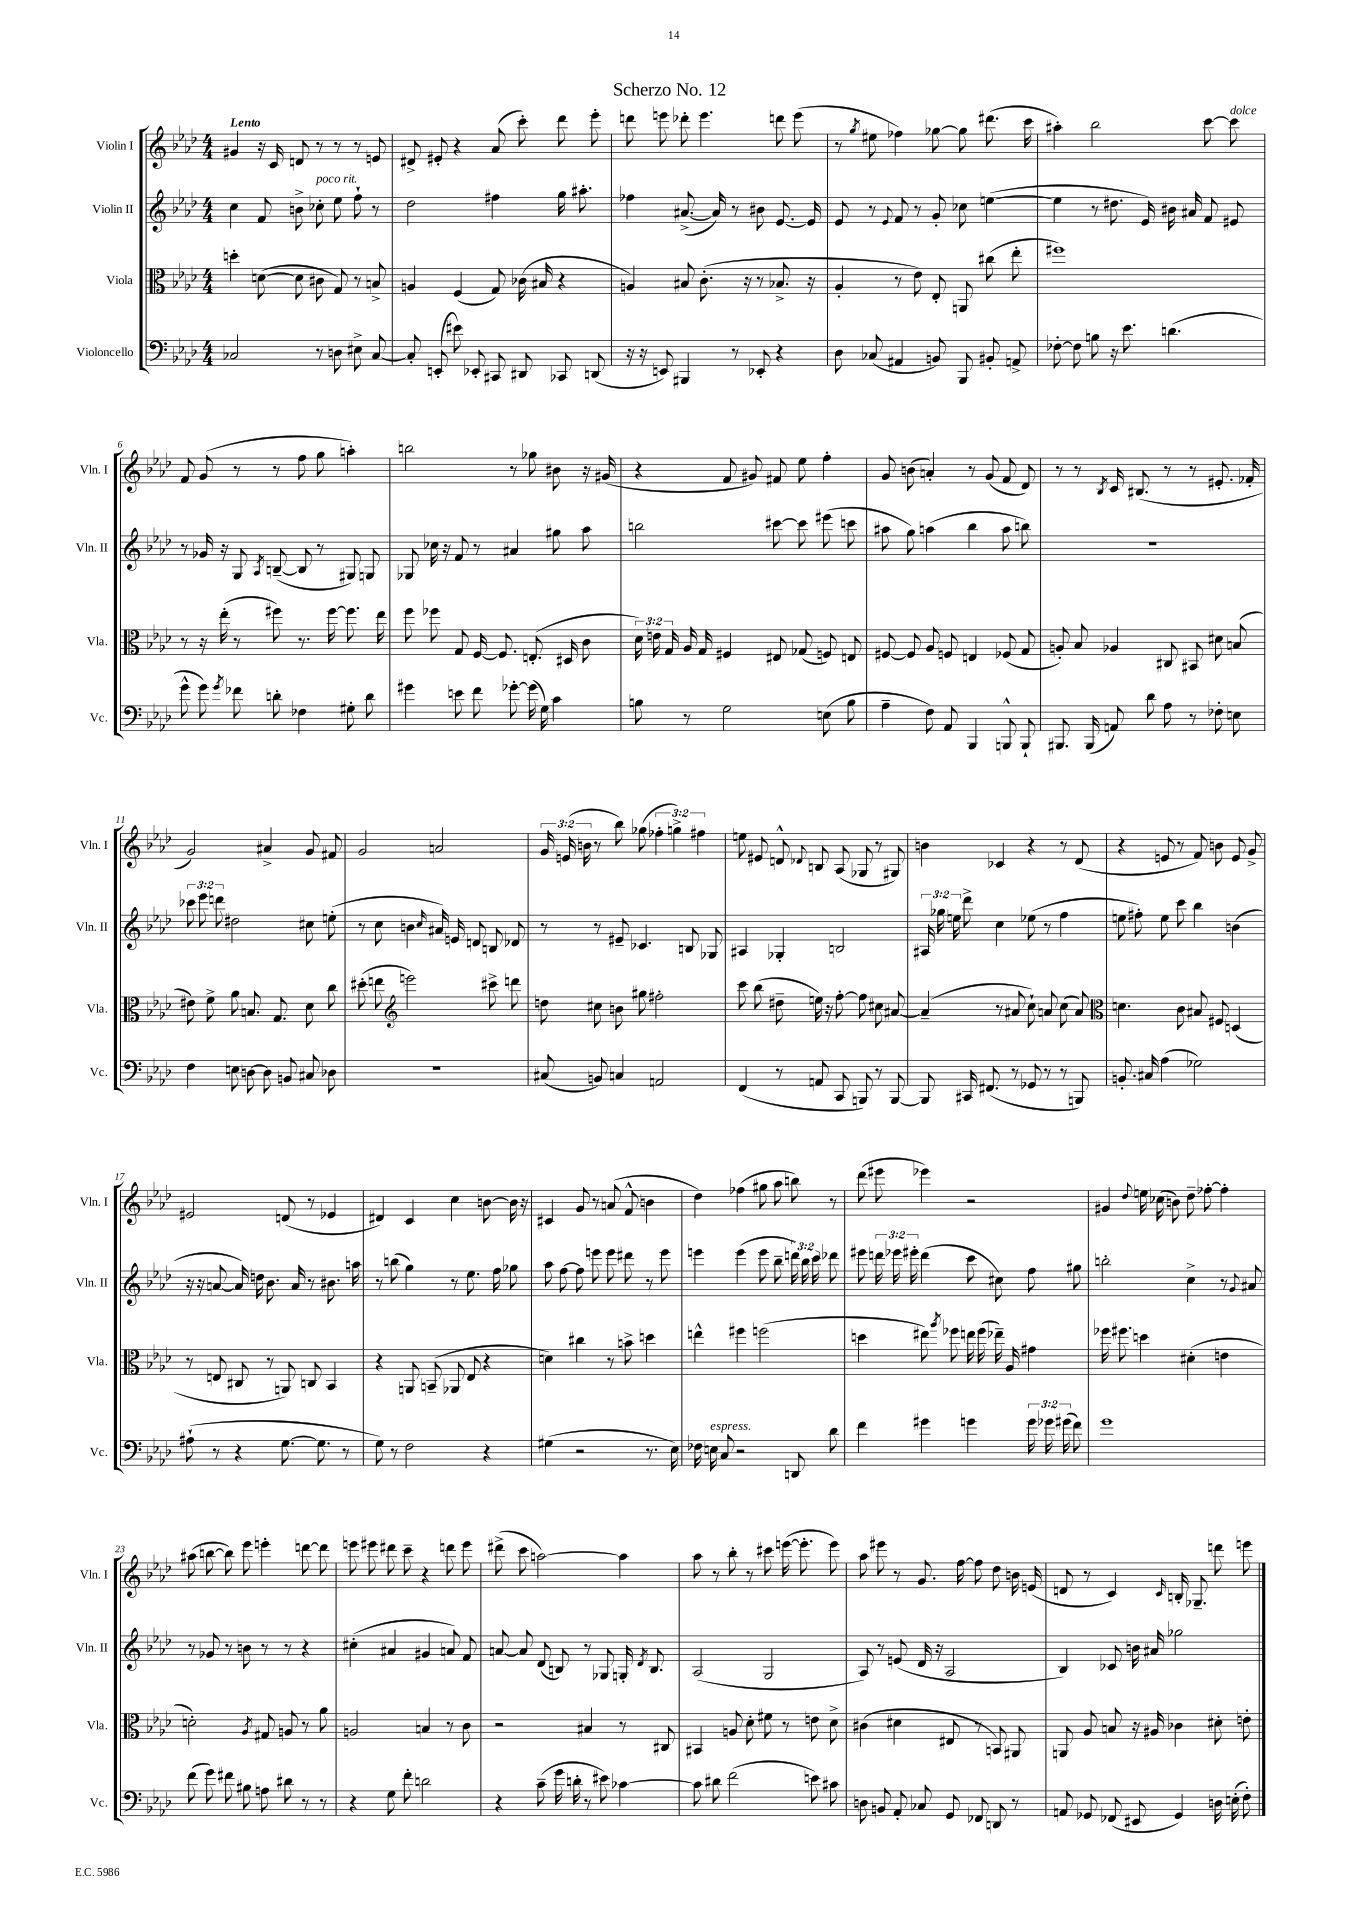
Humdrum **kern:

**kern	**kern	**kern	**kern
*staff4	*staff3	*staff2	*staff1
*clefF4	*clefC3	*clefG2	*clefG2
*k[b-e-a-d-]	*k[b-e-a-d-]	*k[b-e-a-d-]	*k[b-e-a-d-]
*M4/4	*M4/4	*M4/4	*M4/4
2C-/	4dd'\	4cc\	4g#/
.	([8d\	8f/	16r
.	.	.	16c/
.	8d\]	8b^\	8d/
8r	8c#\	8cc-'\	8r
8D\	8G/)	8ee-\	8r
8E#^\	8r	8ff`\	8r
[8C-/	8B^/	8r	8e/
=	=	=	=
8C-'/]	4A/	2dd-\	8d#^/
(8EE'/	.	.	8e#'/
8e#\)	(4F/	.	4r
8EE-'/	.	.	.
8CC#/	8G/)	4ff#\	(8a-/
8DD#/	(16c-\	.	8ccc'\)
.	16B#/	.	.
8CC-/	4r	16gg\	8ddd-\
.	.	8.aa#'\	.
(8DD/	.	.	8eee-'\
=	=	=	=
16r	4A/)	4ff-\	8ddd\
16r	.	.	.
8EE/)	.	.	8eee\
4BBB#/	8B#/	([8.a#^/	8ddd-'\
.	(8.c'\	.	4.eee\
.	.	16a#/])	.
8r	.	8r	.
.	16r	.	.
8EE-'/	8r	8b#\	.
4r	8.B-^/	[8.e-/	8ddd\
.	.	.	(8eee\
.	16r	16e-/]	.
=	=	=	=
8D-\	4A-'/	8e-/	8r
.	.	.	8qgg/
(8C-/	.	8r	8ee#\
.	.	8qqe-/	.
4AA#/	8r	8f/	4ff-\)
.	8e-\)	8r	.
8BB/)	8E-'/	8g'/	[8gg-\
8BBB-/	8AA/	8cc-\	8gg-\]
8BB#'/	(8cc#\	([4ee\	(8.ddd#\
8AA^/	8ee-'\	.	.
.	.	.	16ccc\
=	=	=	=
[8F-'\	1ff#)	4ee\]	4aa#'\)
8F-\]	.	.	.
8B\	.	8r	2bb-\
16r	.	8.dd#\	.
8.e-\	.	.	.
.	.	16e-/)	.
(4.d\	.	16b#\	.
.	.	16a#/	.
.	.	8f/	[8ccc\
.	.	8e#/	8ccc\]
=	=	=	=
8g^^\	8r	8r	8f/
8g\)	16r	16g-/	(8g/
.	(16ee-'\	16r	.
8qg/	.	.	.
8f-\	8r	8G/	8r
.	.	8qA-/	.
8d'\	8ff#\)	([8B~/	8r
4F-\	8.r	8B/]	8ff\
.	.	8r	8gg\
.	[16ff#\	.	.
8G#'\	8.ff#\]	8G#/)	4aa'\)
8d\	.	8G/	.
.	16ee-\	.	.
=	=	=	=
4g#\	8ff\	8G-/	2bb\
.	8ff-\	16cc-\	.
.	.	16r	.
8e\	8G/	8f/	.
8f\	[16F/	8r	.
.	8.F/]	.	.
[8g-'\	.	4a#/	8r
(16g-\]	(8.E'/	.	8gg-\
16G\)	.	.	.
4c\	.	8gg#\	8b#\
.	16D#/	.	.
.	8c\	8aa-\	16r
.	.	.	(16g#/
=	=	=	=
8B\	24d-\)	2bb\	4r
.	24e\	.	.
.	24G/	.	.
8r	16A-/	.	.
.	16G/	.	.
2G\	4F#/	.	8f/
.	.	.	8g#/)
.	8E#/	[8ccc#\	8f#/
.	(8G-/	8ccc#\]	8ee-\
(8E\	8F/)	(8eee#\	4ff'\
8B\	8E/	8ccc\	.
=	=	=	=
4A-~\	[8F#/	8aa#\	8g/
.	8F#/]	8gg\)	(8b\
8F\)	8A-/	(4aa\	4a'/)
8AA-/	8F/	.	.
4BBB-/	4E/	4bb-\	8r
.	.	.	(8g/
8BBB^^/	(8F-/	8aa\	8f/
8BBB`/	8G/	8bb\)	8d-/)
=	=	=	=
8.BBB#/	8A'/)	1r	8r
.	8B-/	.	8r
(16BBB#/	.	.	.
.	.	.	8qB-/
8AA/)	4A-/	.	16c/
.	.	.	(8.B#/
8d-\	.	.	.
8A-\	8C#/	.	8r
8r	8BB#/	.	8r
8F-'\	8d#\	.	8.e#'/
8E\	(8B/	.	.
.	.	.	16f-'/
=	=	=	=
4F\	8e#\)	12ccc-\	2g/)
.	.	12eee-\	.
.	8f^\	.	.
.	.	12ddd\	.
8E\	8a-\	2dd#\	.
[8D\	8.B/	.	.
8D\]	.	.	4a#^/
.	8.G/	.	.
8BB/	.	.	.
8C#/	8d-\	8cc#\	8g/
8D-\	8cc\	(8ee'\	8f#/
=	=	=	=
1r	(8dd#'\	8r	2g/
.	8ee\	8cc\	.
*	*clefG2	*	*
.	2eee\)	4b\	.
.	.	16qqcc/	.
.	.	16a#/)	2a/
.	.	16e/	.
.	.	8d/	.
.	8ccc#^\	8B/	.
.	8ddd\	8d-/	.
=	=	=	=
(8C#/	8dd\	8r	24g/
.	.	.	(24e/
.	.	.	24b\
8BB/)	8cc#\	8r	8r
4C/	8b\	8e#~/	8bb-\)
.	8gg#\	4.c-/	(8gg-\
2AA/	2ff#'\	.	6ff-'\
.	.	.	6gg^\)
.	.	8B/	.
.	.	.	6ff#\
.	.	8G-/	.
=	=	=	=
(4FF/	8ccc\	4A#/	8ee\
.	(8bb-\	.	8e#/
8r	8dd#~\	4G-'/	8d^^/
.	.	.	8qqd-/
8AA/	16ee\)	.	8B/
.	16r	.	.
8CC/	[8ff'\	2B/	(8A-/
8BBB/)	8ff\]	.	8G-/
8r	8cc#\	.	8r
[8BBB/	[8a#/	.	8G#/)
=	=	=	=
8BBB/]	(4a#~/]	24A#/	4b\
.	.	24gg-\	.
.	.	24ee\	.
16CC#/	.	8ddd-^\	.
(8.FF#/	.	.	.
.	8r	4cc\	4c-/
8r	8a#/	.	.
8GG-/	8cc`\)	(8ee-\	4r
8r	8a/	8r	.
8r	(8cc\	4ff\	8r
8BBB/)	8a/)	.	(8d-/
=	=	=	=
*	*clefC3	*	*
8.BB'/	4.d\	8ee\	4r
.	.	8ff#'\)	.
16C#/	.	.	.
(4A-\	.	8ee\	8e/
.	8c\	8ccc\	8r
2G-\)	8B#/	4bb-\	8f/)
.	8F#/	.	8b\
.	(4D/	(4b\	8e/
.	.	.	8g^/
=	=	=	=
(8A#`\	8r	16r	2e#/
.	.	16r	.
8r	8E/	[8a/	.
4r	8C#/	16a/])	.
.	.	16dd\	.
.	8r	8.b-\	.
[8.G\	8AA/)	.	(8d/
.	.	16a/	.
.	8C/	8r	8r
8.G\]	.	.	.
.	4BB-/	8.b#\	4e-/
8r	.	.	.
.	.	16aa\	.
=	=	=	=
8G\)	4r	8r	4d#/)
8r	.	(8bb\	.
2F\	8AA/	4gg\)	4c/
.	(8BB~/	.	.
.	8AA-/	8r	4cc\
.	8E-/	8.ee-\	.
4r	4r	.	[8b\
.	.	16ff\	.
.	.	8gg-\	16b\]
.	.	.	16r
=	=	=	=
(4G#\	4d\)	8aa-\	4c#/
.	.	[8ff\	.
2r	4cc#\	8ff\]	8g/
.	.	8eee\	8r
.	8r	8eee\	(8a/
.	8b^\	8ddd#\	8f^^/
8.r	4dd\	8r	4b\
.	.	8eee\	.
16E-\)	.	.	.
=	=	=	=
16F-\	4ee^^\	4eee\	4dd-\)
16E\	.	.	.
8C/	.	.	.
2r	4ff#\	(4eee\	(4ff-\
.	(2ff\	8eee\	8gg#\
.	.	8bb-~\	8aa-\
8DD/	.	24ddd\)	8bb\)
.	.	24bb-\	.
.	.	24ccc\	.
8d-\	.	8ddd-\	8r
=	=	=	=
4f\	4dd\	8eee#\	(8ddd-\
.	.	24ddd\	8eee#\
.	.	24eee-\	.
.	.	24eee#'\	.
4g#\	8ee#\)	(4ddd\	4eee-\)
.	8qaa-/	.	.
.	8ff-\	.	.
4g\	16ee\	8ccc\	2r
.	(16ff-\	.	.
.	16ee-~\)	8cc#\)	.
.	16A-/	.	.
24g\	4g#\	8ff\	.
24g-\	.	.	.
(24g#\	.	.	.
8f\)	.	8gg#\	.
=	=	=	=
1g	16ff-\	2bb'\	4g#/
.	8.ff#\	.	.
.	.	.	8qqdd-/
.	4dd\	.	16ee\
.	.	.	(16cc-\
.	.	.	8b\)
.	(4d#'\	4cc^\	8dd-~\
.	.	.	[8ff-'\
.	4e\	8r	4ff-'\]
.	.	8qqg/	.
.	.	8a#/	.
=	=	=	=
(8f\	2d'\)	8r	(8aa#\
8g\)	.	8g-/	[8bb\
8f#\	.	8r	8bb\])
8B#\	.	8b\	8eee-\
.	8qA-/	.	.
8A\	8G#/	8r	4eee'\
8d#\	8A/	8r	.
8r	8r	4r	[8ddd\
8r	8a-\	.	8ddd\]
=	=	=	=
4r	2A/	(4cc#'\	8eee\
.	.	.	8eee#\
8G\	.	4a#/	8ddd#\
8f'\	.	.	8ccc~\
2d\	4B/	4g#/	4r
.	8r	8a/)	8ddd\
.	8c\	8f/	8eee#\
=	=	=	=
4r	2r	[8a/	(8ddd#^\
.	.	8a/]	8ccc\
(8c~\	.	(8d-/	[2aa\)
16g\	.	8B/)	.
16d'\	.	.	.
8r	4B#/	8r	.
8e#\)	.	8G-/	.
[4c-\	8r	16G'/	4aa\]
.	.	8qd-/	.
.	.	8.B/	.
.	8C#/	.	.
=	=	=	=
8c-\]	4BB#/	(2A-/	8aa-\
8d#\	.	.	8r
(2f\	8A/	.	8bb-'\
.	8d-'\	.	8r
.	8f#\	2G/	8ccc#\
.	8r	.	([16eee\
.	.	.	8.eee'\]
8e\)	8e\	.	.
8c#\	8d-^\	.	8eee\)
=	=	=	=
8D\	(4c#\	8A-/)	8aa-\
8BB/	.	8r	8eee#\
8AA-'/	4d#\	(8e/	8r
8C-/	.	16d-/	8.g/
.	.	16r	.
8GG/	8E#/	2A-/	.
.	.	.	[16ff\
8FF-/	8r	.	8ff\]
8DD/	8BB/)	.	8dd-\
8r	8AA#/	.	16b\
.	.	.	(16e/
=	=	=	=
8AA/	8AA/	4B-/)	8d/
8GG-/	8A-/	.	8r
(8FF-/	8B/	8c-/	4c/)
8EE#/	16r	16b\	.
.	16A#/	16a#/	.
.	.	.	16qqc/
4GG-/)	4c-\	2gg-\	16B'/
.	.	.	8.G-~/
16D\	8d#'\	.	8ddd\
(16E'\	.	.	.
8F'\)	8e'\	.	8eee\
==	==	==	==
*-	*-	*-	*-
